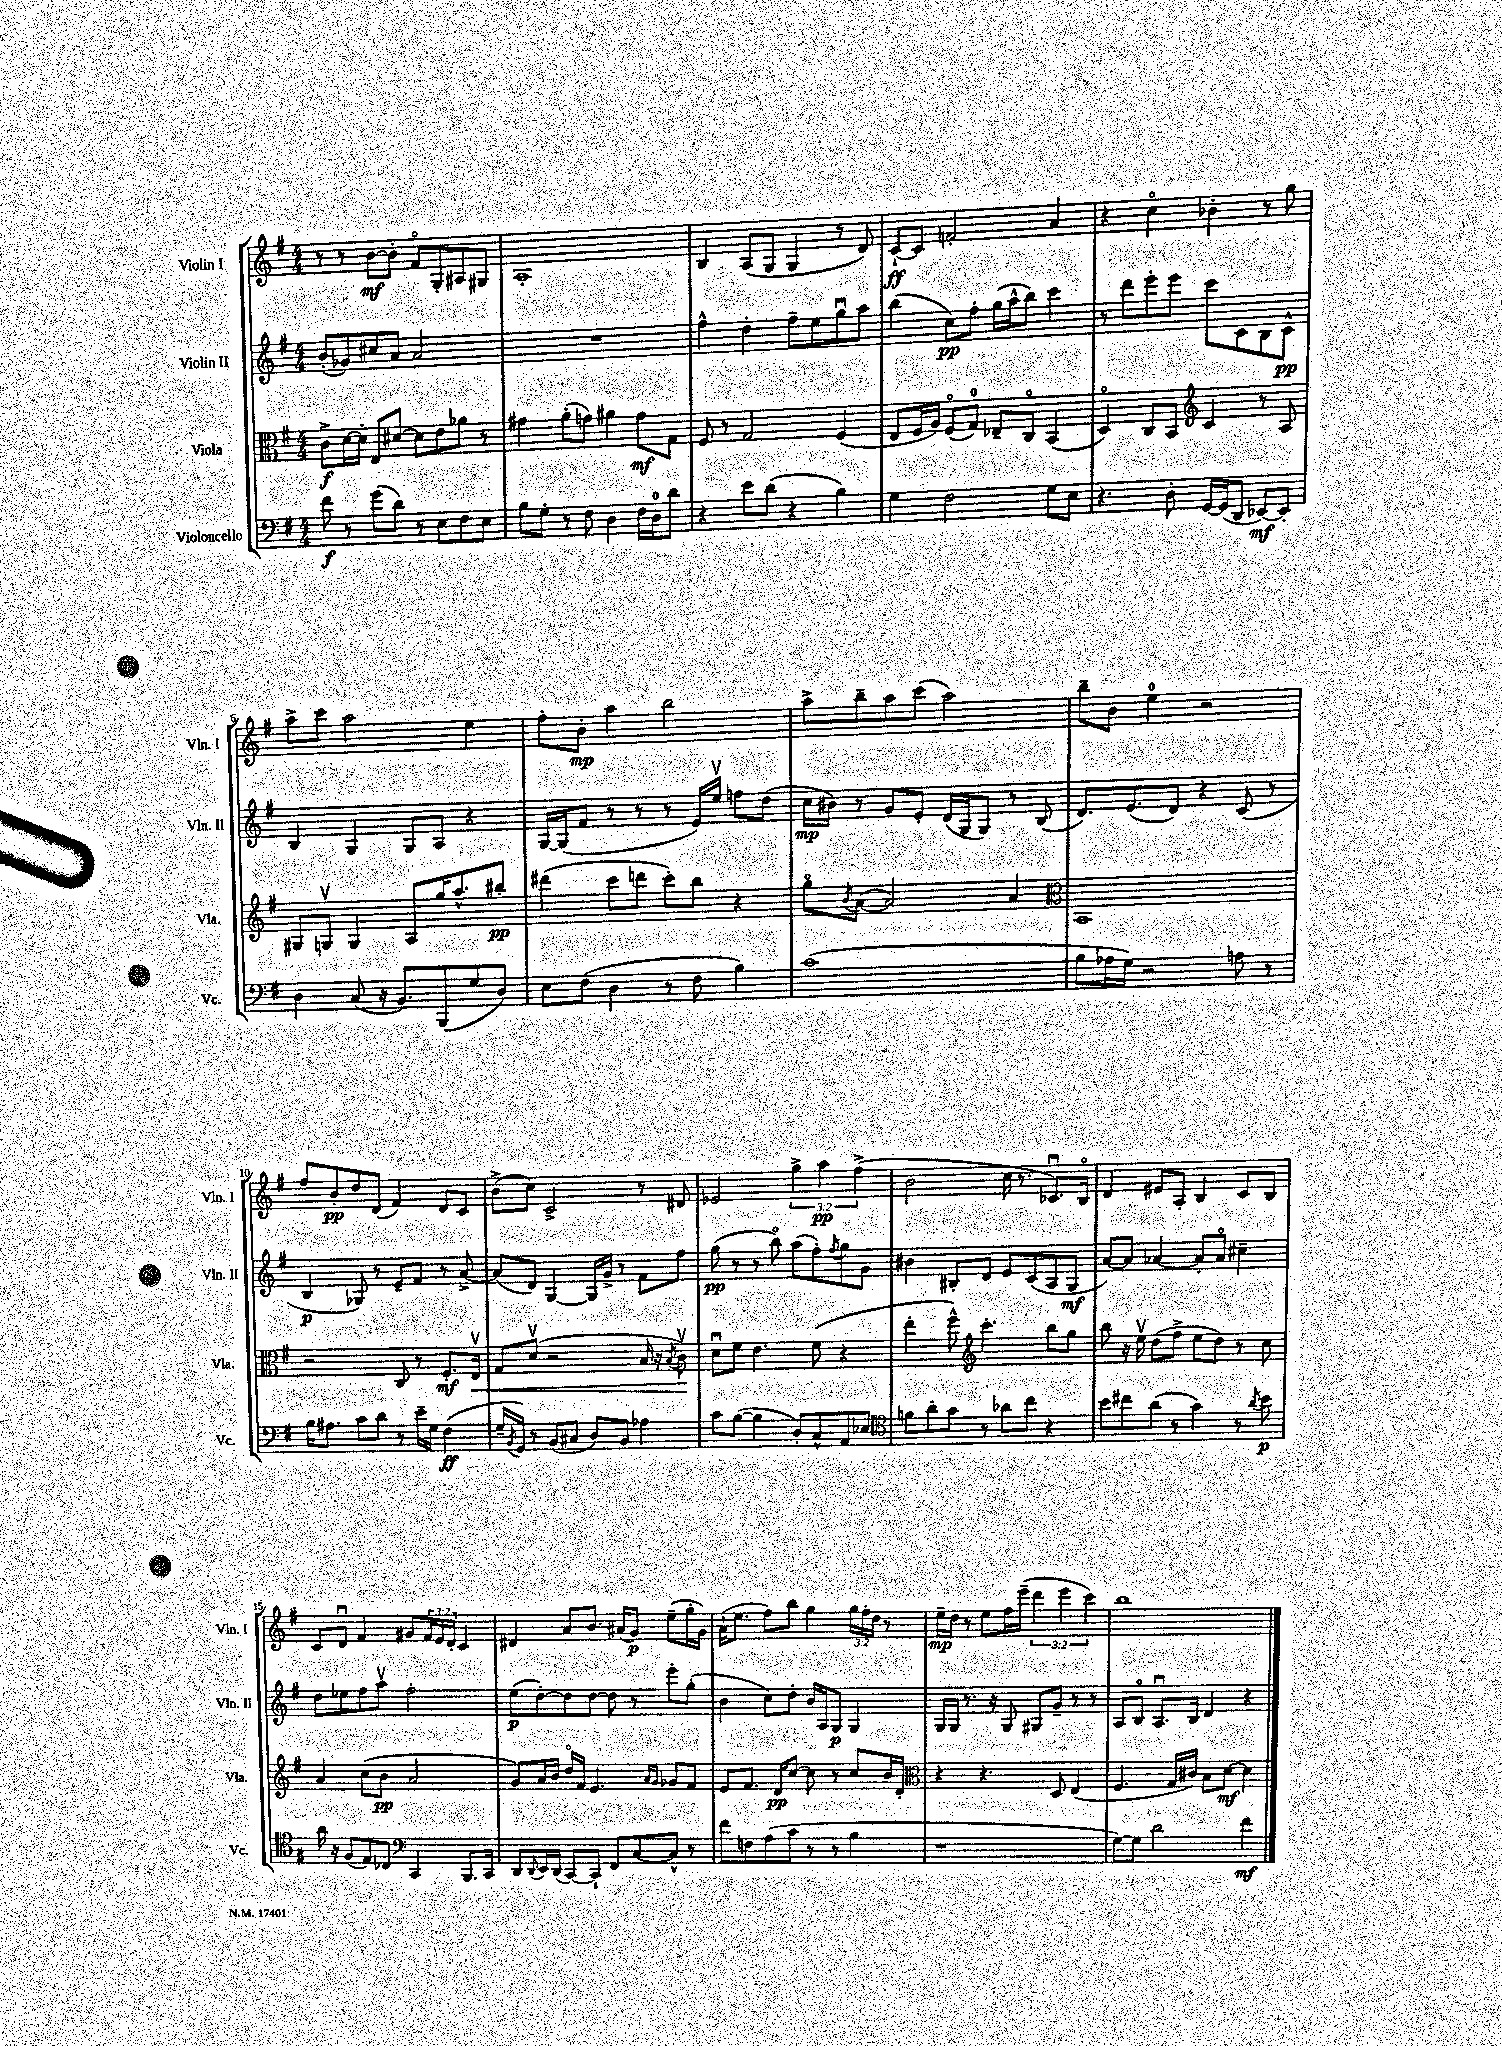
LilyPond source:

<<
\new StaffGroup <<
\new Staff = "s0" \with { instrumentName = "Violin I" shortInstrumentName = "Vln. I" } {
    \clef treble \key g \major \numericTimeSignature \time 4/4 \override Staff.TupletNumber.text = #tuplet-number::calc-fraction-text
    r8 r8 b'8~\mf b'8-. fis'8\flageolet g8-. ais8 gis8 |
    a1-. |
    b4 a8( g8 g4 r8 d'8) |
    c'8~-!\ff c'8 f'2-. a'4 |
    r4 c''4\flageolet bes'4-. r8 g''8 |
    a''8-> c'''8 a''2 e''4 |
    fis''8-. b'8-.\mp a''4 b''2 |
    a''8-> b''8-- a''8 c'''8( a''2) |
    b''8-- b'8 e''4-0 r2 |
    fis''8 b'8-.\pp d''8 d'8( fis'4) d'8 c'8 |
    b'8->( c''8) c'2-> r8 dis'8 |
    ees'2 \tuplet 3/2 { g''4-> a''4\pp fis''4->( } |
    b'2 c''16 r8. ces'8.\downbow) b16\flageolet |
    d'4 eis'8 a8-. b4 c'8 b8 |
    c'8 d'8\downbow fis'4 gis'8 \tuplet 3/2 { fis'16 e'16 d'16-. } c'4 |
    dis'4 a'8 b'8. ais'16( g'8\p) e''8--( g''16-. g'16) |
    a'16-!( e''8. fis''8) b''8 g''4 \tuplet 3/2 { g''16 fis''16-. d''16 } r8 |
    e''16--\mp d''16 r8 e''8 fis''16 e'''16--( \tuplet 3/2 { d'''4 e'''4 c'''4) } |
    b''1 \bar "|." |
}
\new Staff = "s1" \with { instrumentName = "Violin II" shortInstrumentName = "Vln. II" } {
    \clef treble \key g \major \numericTimeSignature \time 4/4
    b'8-.( ges'8) cis''8 a'8 a'2 |
    R1 |
    fis''4-^ d''4-. fis''8-- e''8 g''8\downbow a''8 |
    b''4( c''8\pp) fis''8-. g''16( a''16-^ b''8) c'''4 |
    r8 d'''8 e'''8-. e'''8 c'''8 c'8 b8 c'8-^\pp |
    b4 g4 g8 a8 r4 |
    g16~ g16( fis'8 r8 r8 r8 e'16) e''16\upbow f''8 d''8( |
    c''16\mp bis'16) r8 g'8 e'8-. d'16( g16 g8) r8 b8( |
    d'8.) e'8.( d'8) r4 c'8( r8 |
    b4\p ges8) r8 e'8-- fis'8 r8 a'8~-> |
    a'8( d'8) g4~ g16 g'16-> r8 fis'8 fis''8 |
    g''8\pp( r8 r8 b''8\flageolet) a''8( fis''8-.) \acciaccatura { fis''8 } g''8 g'8 |
    bis'4 bis8-. d'8 e'8 c'8( a8 g8\mf |
    a'8~) a'8 aes'4~ aes'8-. aes'8\flageolet cis''4-- |
    d''8 ees''8 fis''8 a''8\upbow fis''2-. |
    e''8\p( d''8~-.) d''8 d''8~ d''8 r8 e'''8-. g''8-.( |
    b'4 c''8) d''8-. b'16 a16 g8\p g4 |
    g16 g16 r8. r16 g8 gis8 g'8-- r8 r8 |
    a8 b8\flageolet a8.\downbow b16 d'4 r4 \bar "|." |
}
\new Staff = "s2" \with { instrumentName = "Viola" shortInstrumentName = "Vla." } {
    \clef alto \key g \major \numericTimeSignature \time 4/4
    c'8->\f d'16~ d'16-. e8 dis'8~ dis'8 e'8 aes'8 r8 |
    gis'4 a'8-.( g'8) ais'4 g'8\mf g8 |
    fis8 r8 g2 fis4( |
    e8 fis16 a16) fis8\flageolet( g8-0) ees8-- c8\flageolet b,4( |
    d4\flageolet) c8 b,8 \clef treble c'4 r8 a8 |
    gis8 g8\upbow g4 a8 g''16 a''8.-^ bis''8-.\pp |
    dis'''4( c'''8 d'''8 c'''8-.) b''8 r4 |
    g''8\flageolet \acciaccatura { b'8 } a'8~( a'2) a'4 |
    \clef alto b,1 |
    r2 c8 r8 fis8.-.\mf e16\upbow\< |
    g8 d'8\upbow( r2 b16 r16 \acciaccatura { b8 } c'8\upbow\!) |
    d'8\downbow fis'8 e'4. fis'8( r4 |
    e''4-. fis''8-^) \clef treble c'''4.-. b''8 g''8 |
    b''8 r16 e''16\upbow d''8( fis''8-> e''8 d''8) r8 c''8 |
    a'4 c''8( b'8\pp a'2 |
    g'8) a'16 b'16 d''16\flageolet fis'16 e'4. \grace { a'16 g'16 } ges'8 fis'8 |
    e'8 fis'8. d'16\pp c''8~ c''8 r8 c''8 b'16 d'16-. |
    \clef alto r4 r4. d8 e4( |
    fis4. g16 cis'16) b8 d'8~\mf d'4 \bar "|." |
}
\new Staff = "s3" \with { instrumentName = "Violoncello" shortInstrumentName = "Vc." } {
    \clef bass \key g \major \numericTimeSignature \time 4/4
    fis'8\f r8 g'8( d'8) r8 e8 fis8 e8 |
    b8 g8-. r8 fis8 d4 fis16 d16-0 d'8 |
    r4 e'8 d'8( r4 b4) |
    g4 fis2 g8 e8 |
    r4. d8-. g,16~ g,16( d,8 ees,8~\mf) ees,8-. |
    d4 c8( r16 b,8.) b,,8( g8 d8) |
    e8 fis8( d4 r8 fis8 b4) |
    c'1( |
    b8 aes16 g16) r2 a8 r8 |
    b16 ais8. c'8 d'8 r8 e'16-- g16 fis4\ff( |
    g16-- \acciaccatura { b,8 } g,16) r8 b,8( cis8 d8) b,8 aes4 |
    c'8 b8~( b4 d8-.) c8-^ a,8 ees8 |
    \clef tenor f'8 a'8-. g'8 r8 aes'8 c''8 r4 |
    b'8 cis''8 a'8( r8 g'4) r8 \acciaccatura { a'8 } b'8\p |
    a'16 r16 fis8( e8) ces8 \clef bass c,4 b,,8. c,16 |
    d,8 \appoggiatura { d,8 } e,16 d,16( c,8~) c,8-! fis,8 c8~ c8-^ r8 |
    fis'8 f8 a8( c'8 r8 r8 b4 |
    r1 |
    g8~) g8 d'2 fis'4\mf \bar "|." |
}
>>
>>
